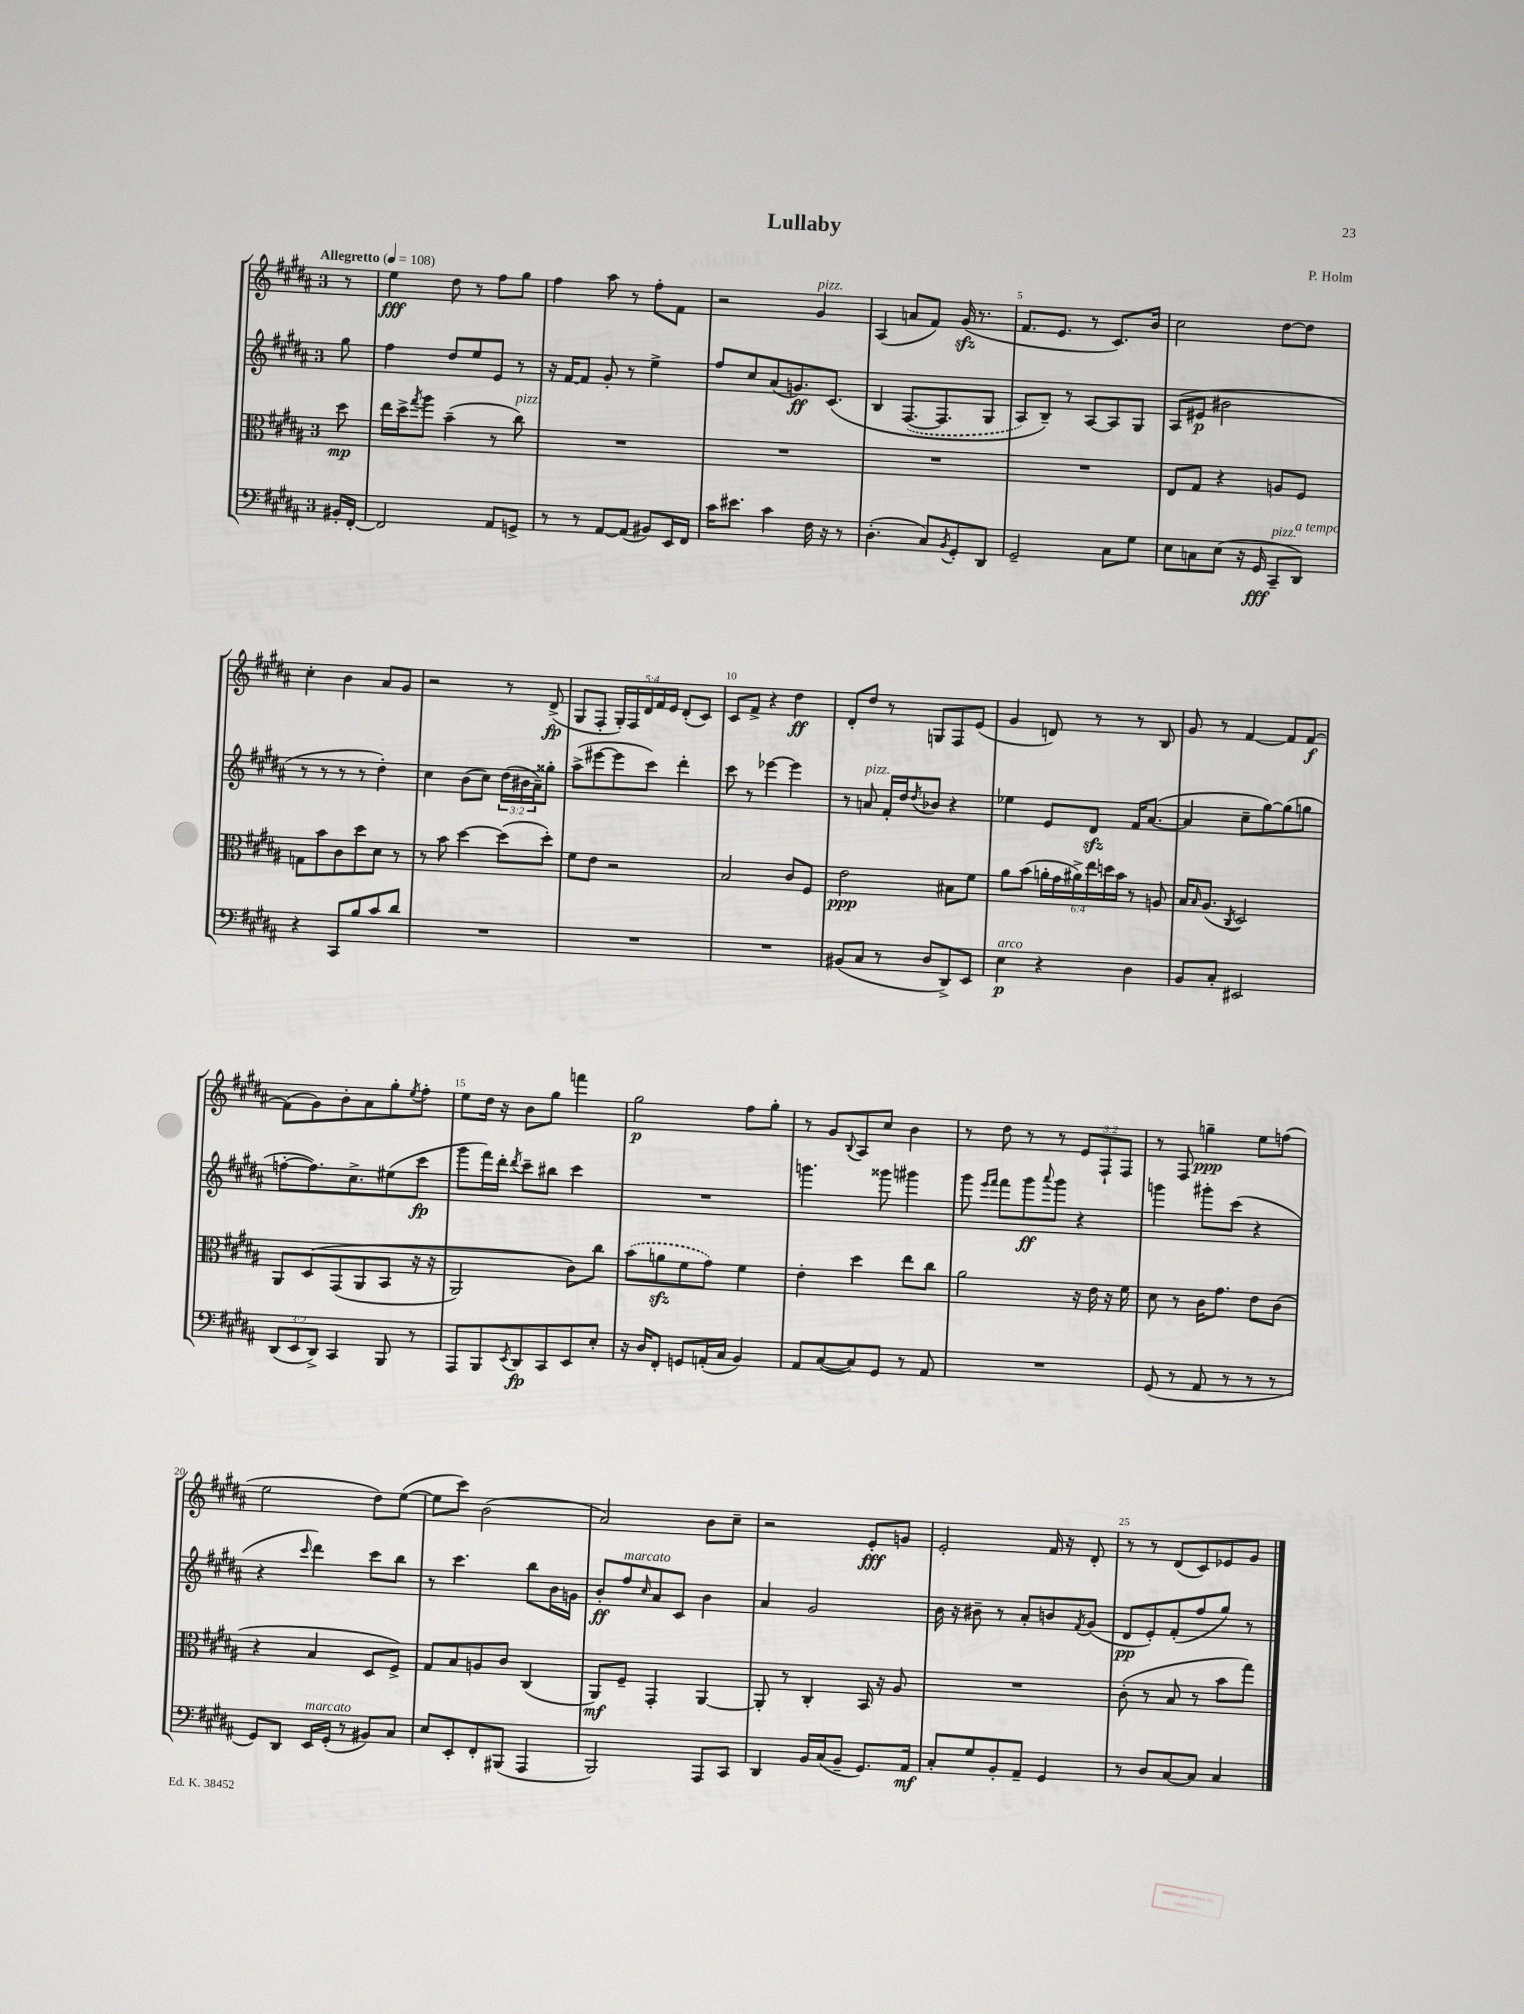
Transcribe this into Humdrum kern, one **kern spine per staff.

**kern	**dynam	**kern	**dynam	**kern	**dynam	**kern	**dynam
*part4	*part4	*part3	*part3	*part2	*part2	*part1	*part1
*staff4	*staff4	*staff3	*staff3	*staff2	*staff2	*staff1	*staff1
*clefF4	*	*clefC3	*	*clefG2	*	*clefG2	*
*k[f#c#g#d#a#]	*	*k[f#c#g#d#a#]	*	*k[f#c#g#d#a#]	*	*k[f#c#g#d#a#]	*
*M3/4	*	*M3/4	*	*M3/4	*	*M3/4	*
*MM108	*	*MM108	*	*MM108	*	*MM108	*
=	=	=	=	=	=	=	=
!	!	!	!	!	!	!LO:TX:a:B:t=Allegretto	!
16BB#X'/LL	.	8dd#\	mp	8gg#\	.	8r	.
[16FF#'/JJ	.	.	.	.	.	.	.
=1	=1	=1	=1	=1	=1	=1	=1
2FF#/]	.	16ee\LL	.	4ff#\	.	4ee\	fff
.	.	16dd#^\J	.	.	.	.	.
.	.	8qgg#/	.	.	.	.	.
.	.	8aa#\J	.	.	.	.	.
.	.	(4b~\	.	8dd#/L	.	8dd#\	.
.	.	.	.	8ee/	.	8r	.
8AA#/L	.	8r	.	8e/J	.	8ff#\L	.
!	!	!LO:TX:a:i:t=pizz.	!	!	!	!	!
8GGn^/J	.	8cc#\)	.	8r	.	8gg#\J	.
=2	=2	=2	=2	=2	=2	=2	=2
8r	.	2.r	.	16r	.	4ff#\	.
.	.	.	.	[16f#/KL	.	.	.
8r	.	.	.	8f#/J]	.	.	.
[8AA#/L	.	.	.	8g#'/	.	8aa#\	.
(8AA#/J]	.	.	.	8r	.	8r	.
8BB#X/L)	.	.	.	4ee^\	.	8ff#'\L	.
16EE/L	.	.	.	.	.	8f#\J	.
16FF#/JJ	.	.	.	.	.	.	.
=3	=3	=3	=3	=3	=3	=3	=3
16c#\KL	.	2.r	.	8ff#/L	.	2r	.
8.e#X\J	.	.	.	.	.	.	.
.	.	.	.	8cc#/	.	.	.
4c#\	.	.	.	(8a#/	.	.	.
.	.	.	.	8.gn/)	ff	.	.
!	!	!	!	!	!	!LO:TX:a:i:t=pizz.	!
16F#\	.	.	.	.	.	4g#/	.
16r	.	.	.	(8.c#/J	.	.	.
8r	.	.	.	.	.	.	.
=4	=4	=4	=4	=4	=4	=4	=4
(4.D#'\	.	2.r	.	4B/	.	(4A#/	.
.	.	.	.	([8.F#/L	.	8an/L	.
8C#/L)	.	.	.	.	.	8f#/J)	.
.	.	.	.	8.F#/]	.	.	.
8qBB/	.	.	.	.	.	.	.
8GG#'/	.	.	.	.	.	(16g#zz/	.
.	.	.	.	.	.	8.r	.
8DD#/J	.	.	.	8G#/J	.	.	.
=5	=5	=5	=5	=5	=5	=5	=5
2GG#~/	.	2.r	.	8A#/L)	.	8.f#/L	.
.	.	.	.	8B~/J)	.	.	.
.	.	.	.	.	.	8.e/J	.
.	.	.	.	8r	.	.	.
.	.	.	.	[8A#/L	.	8r	.
8C#\L	.	.	.	8A#/]	.	8.c#/L)	.
8G#\J	.	.	.	8G#/J	.	.	.
.	.	.	.	.	.	16b/Jk	.
=6	=6	=6	=6	=6	=6	=6	=6
8E\L	.	8E/L	.	(8A#/L	.	2cc#\	.
8Cn\	.	8G#/J	.	8e#X/J	p	.	.
(8E\J	.	4r	.	2b#X\	.	.	.
16r	.	.	.	.	.	.	.
16GG#/	fff	.	.	.	.	.	.
!LO:TX:a:i:t=pizz.	!	!	!	!	!	!	!
8CC#~/L	.	8An/L	.	.	.	[8dd#\L	.
!LO:TX:a:i:t=a tempo	!	!	!	!	!	!	!
8DD#/J)	.	8F#/J	.	.	.	8dd#\J]	.
!!LO:LB:g=z
=7	=7	=7	=7	=7	=7	=7	=7
4r	.	8Gn\L	.	8r	.	4cc#'\	.
.	.	8b\	.	8r	.	.	.
8CC#/L	.	8c#\	.	8r	.	4b\	.
8B/	.	8dd#\	.	8r	.	.	.
8c#/	.	8d#\J	.	4dd#'\)	.	8a#/L	.
8d#/J	.	8r	.	.	.	8g#/J	.
=8	=8	=8	=8	=8	=8	=8	=8
2.r	.	8r	.	4cc#\	.	2r	.
.	.	8b\	.	.	.	.	.
.	.	[4dd#\	.	(8b\L	.	.	.
.	.	.	.	8cc#\J)	.	.	.
.	.	(8dd#\L]	.	(24dd#\LL	.	8r	.
.	.	.	.	24b#X\	.	.	.
.	.	.	.	24a#~\J)	.	.	.
.	.	8dd#'\J)	.	8gg##X'\J	.	(8d#^/	fp
=9	=9	=9	=9	=9	=9	=9	=9
2.r	.	8f#\L	.	(8aa#^\L	.	8G#/L	.
.	.	8e\J	.	[8eee#X\	.	8F#'/J	.
.	.	2r	.	8eee#\]	.	20G#'/LL)	.
.	.	.	.	.	.	20F#/	.
.	.	.	.	.	.	20d#/	.
.	.	.	.	8ccc#\J)	.	.	.
.	.	.	.	.	.	20f#/	.
.	.	.	.	.	.	20e/JJ	.
.	.	.	.	4ddd#'\	.	(8d#'/L	.
.	.	.	.	.	.	8c#/J)	.
=10	=10	=10	=10	=10	=10	=10	=10
2.r	.	2B/	.	8ccc#\	.	8c#/L	.
.	.	.	.	8r	.	8f#^/J	.
.	.	.	.	[4eee-X\	.	4r	.
.	.	8c#/L	.	4eee-\]	.	4dd#\	ff
.	.	8F#/J	.	.	.	.	.
=11	=11	=11	=11	=11	=11	=11	=11
(8BB#X/L	.	2e\	ppp	8r	.	8d#'/L	.
!	!	!	!	!LO:TX:a:i:t=pizz.	!	!	!
8C#/J	.	.	.	8an/	.	8dd#/J	.
8r	.	.	.	16f#'/LL	.	8r	.
.	.	.	.	16dd#/J	.	.	.
.	.	.	.	8qdd#/	.	.	.
8D#/L	.	.	.	8b-X/J	.	8Gn/L	.
8DD#^/)	.	8B#X\L	.	4r	.	8F#/	.
8EE/J	.	8f#\J	.	.	.	(8e/J	.
=12	=12	=12	=12	=12	=12	=12	=12
!LO:TX:a:i:t=arco	!	!	!	!	!	!	!
4E\	p	8a#\L	.	4ee-X\	.	4g#/	.
.	.	(8b\J	.	.	.	.	.
4r	.	24an'\LL	.	8e/L	.	8dn/)	.
.	.	24g#\	.	.	.	.	.
.	.	24a#X^\)	.	.	.	.	.
.	.	24ee\	.	8d#zz/J	.	8r	.
.	.	24ddn\	.	.	.	.	.
.	.	24b\JJ	.	.	.	.	.
4D#\	.	8r	.	16f#/KL	.	8r	.
.	.	.	.	([8.a#/J	.	.	.
.	.	8An/	.	.	.	8B/	.
=13	=13	=13	=13	=13	=13	=13	=13
8BB/L	.	16B/KL	.	4a#/]	.	8g#/	.
.	.	16qqB/	.	.	.	.	.
.	.	(8.A#/J	.	.	.	.	.
8C#'/J	.	.	.	.	.	8r	.
.	.	8qC#/	.	.	.	.	.
2EE#X/	.	2D#/)	.	8cc#~\L	.	[4f#/	.
.	.	.	.	[8gg#\)	.	.	.
.	.	.	.	(8gg#\]	.	8f#/L]	.
.	.	.	.	8ggn\J	.	[8f#/J	f
!!LO:LB:g=z
=14	=14	=14	=14	=14	=14	=14	=14
(12DD#/L	.	8AA#/L	.	[8ffn'\L	.	(8f#\L]	.
12EE/	.	.	.	.	.	.	.
.	.	(8D#/	.	8.ff\])	.	8g#\)	.
12DD#^/J)	.	.	.	.	.	.	.
4CC#/	.	(8GG#/	.	.	.	8b'\	.
.	.	.	.	8.cc#^\	.	.	.
.	.	8AA#/	.	.	.	8a#\	.
8BBB/	.	8BB/J	.	(8ee#X\	.	8gg#'\	.
.	.	.	.	.	.	8qee/	.
8r	.	16r	.	8ccc#\J	fp	8ff#'\J	.
.	.	16r	.	.	.	.	.
=15	=15	=15	=15	=15	=15	=15	=15
8AAA#/L	.	2AA#/)	.	8ggg#\L	.	8ee\L	.
8BBB/	.	.	.	16fff#\L)	.	16dd#\Jk	.
.	.	.	.	16ddd#'\JJ	.	16r	.
8qEE/	.	.	.	8qddd#/	.	.	.
8DD#/	fp	.	.	8ccc#~\L	.	8b\L	.
8CC#/	.	.	.	8bb#X\J	.	8gg#\J	.
8EE/	.	8c#\L)	.	4ccc#\	.	4fffn\	.
8E'/J	.	8cc#\J	.	.	.	.	.
=16	=16	=16	=16	=16	=16	=16	=16
16r	.	(8b\L	.	2.r	.	2gg#\	p
16D#/KL	.	.	.	.	.	.	.
8FF#'/J	.	8anzz\	.	.	.	.	.
8GGn/L	.	8f#\	.	.	.	.	.
(16AAn'/L	.	8g#\J)	.	.	.	.	.
16C#/JJ	.	.	.	.	.	.	.
4BB/)	.	4f#\	.	.	.	8ff#\L	.
.	.	.	.	.	.	8gg#'\J	.
=17	=17	=17	=17	=17	=17	=17	=17
8AA#/L	.	4e'\	.	4.gggn\	.	8r	.
([8C#/	.	.	.	.	.	8g#/L	.
.	.	.	.	.	.	8qqB/	.
8C#/])	.	4dd#\	.	.	.	8A#/	.
8GG#/J	.	.	.	8ggg##X\	.	8cc#/J	.
8r	.	8ee\L	.	4ggg#X\	.	4b\	.
8AA#/	.	8cc#\J	.	.	.	.	.
=18	=18	=18	=18	=18	=18	=18	=18
2.r	.	2a#\	.	8ggg#\	.	8r	.
.	.	.	.	16qqeee/LL	.	.	.
.	.	.	.	16qqfff#/JJ	.	.	.
.	.	.	.	8fff#\L	.	8dd#\	.
.	.	.	.	8ggg#\	ff	8r	.
.	.	.	.	8qqaaa#/	.	.	.
.	.	.	.	8ggg#\J	.	8r	.
.	.	16r	.	4r	.	12e/L	.
.	.	16e\	.	.	.	.	.
.	.	.	.	.	.	12F#`/	.
.	.	16r	.	.	.	.	.
.	.	.	.	.	.	12F#/J	.
.	.	16f#\	.	.	.	.	.
=19	=19	=19	=19	=19	=19	=19	=19
(8GG#/	.	8d#\	.	4gggn\	.	8r	.
8r	.	8r	.	.	.	8F#/	.
8AA#/	.	16c#\KL	.	8ggg#X'\L	.	4ggn~\	ppp
.	.	8.g#\J	.	.	.	.	.
8r	.	.	.	(8ccc#\J	.	.	.
8r	.	8e\L	.	4r	.	8ee\L	.
8r	.	(8c#\J	.	.	.	(8ffn\J	.
!!LO:LB:g=z
=20	=20	=20	=20	=20	=20	=20	=20
8GG#/L)	.	4r	.	4r	.	2ee\	.
8DD#/J	.	.	.	.	.	.	.
.	.	.	.	16qqccc#/	.	.	.
!LO:TX:a:i:t=marcato	!	!	!	!	!	!	!
16EE/LL	.	4B/	.	4ddd#\)	.	.	.
(16GG#'/JJ	.	.	.	.	.	.	.
8r	.	.	.	.	.	.	.
8BB#X/L)	.	8D#/L	.	8ccc#\L	.	8dd#\L)	.
8C#/J	.	8F#^/J)	.	8bb\J	.	([8ee\J	.
=21	=21	=21	=21	=21	=21	=21	=21
8E/L	.	8G#/L	.	8r	.	8ee\L]	.
8EE'/	.	8B/	.	4.ccc#\	.	8ccc#\J)	.
8FF#'/	.	8An/	.	.	.	(2b\	.
(8BBB#X/J	.	8c#/J	.	.	.	.	.
4AAA#/	.	(4C#/	.	8bb\L	.	.	.
.	.	.	.	16b\L	.	.	.
.	.	.	.	16gn\JJ	.	.	.
=22	=22	=22	=22	=22	=22	=22	=22
2BBB/)	.	8AA#/L)	mf	8b'/L	ff	2a#/)	.
!	!	!	!	!LO:TX:a:i:t=marcato	!	!	!
.	.	8F#~/J	.	8ff#/	.	.	.
.	.	.	.	16qqcc#/	.	.	.
.	.	4GG#'/	.	8a#/	.	.	.
.	.	.	.	8c#/J	.	.	.
8AAA#/L	.	[4AA#/	.	4b\	.	8b\L	.
8CC#/J	.	.	.	.	.	8cc#~\J	.
=23	=23	=23	=23	=23	=23	=23	=23
4DD#/	.	8AA#'/]	.	4a#/	.	2r	.
.	.	8r	.	.	.	.	.
16BB/LL	.	4C#'/	.	2g#/	.	.	.
(16C#/J	.	.	.	.	.	.	.
8BB~/J	.	.	.	.	.	.	.
8.GG#/L)	.	16BB/	.	.	.	8e'/L	fff
.	.	16r	.	.	.	.	.
.	.	8A#/	.	.	.	8gn/J	.
16AA#/Jk	mf	.	.	.	.	.	.
=24	=24	=24	=24	=24	=24	=24	=24
8C#'/L	.	2.r	.	16b\	.	2e'/	.
.	.	.	.	16r	.	.	.
8G#/	.	.	.	8b#X~\	.	.	.
8BB'/	.	.	.	8r	.	.	.
8AA#~/J	.	.	.	8a#'/L	.	.	.
4GG#/	.	.	.	8bn/	.	16f#/	.
.	.	.	.	.	.	16r	.
.	.	.	.	8qf#/	.	.	.
.	.	.	.	(8g#/J	.	8d#'/	.
=25	=25	=25	=25	=25	=25	=25	=25
8r	.	(8c#'\	.	8d#/L	pp	8r	.
8D#/L	.	8r	.	8e'/)	.	8r	.
[8C#/	.	8B/	.	(8f#'/	.	(8d#/L	.
8C#/J]	.	8r	.	8ff#/	.	8c#/)	.
4C#/	.	8b\L	.	8gg#/J)	.	8e-X/	.
.	.	8gg#\J)	.	8r	.	8g#/J	.
==	==	==	==	==	==	==	==
*-	*-	*-	*-	*-	*-	*-	*-
